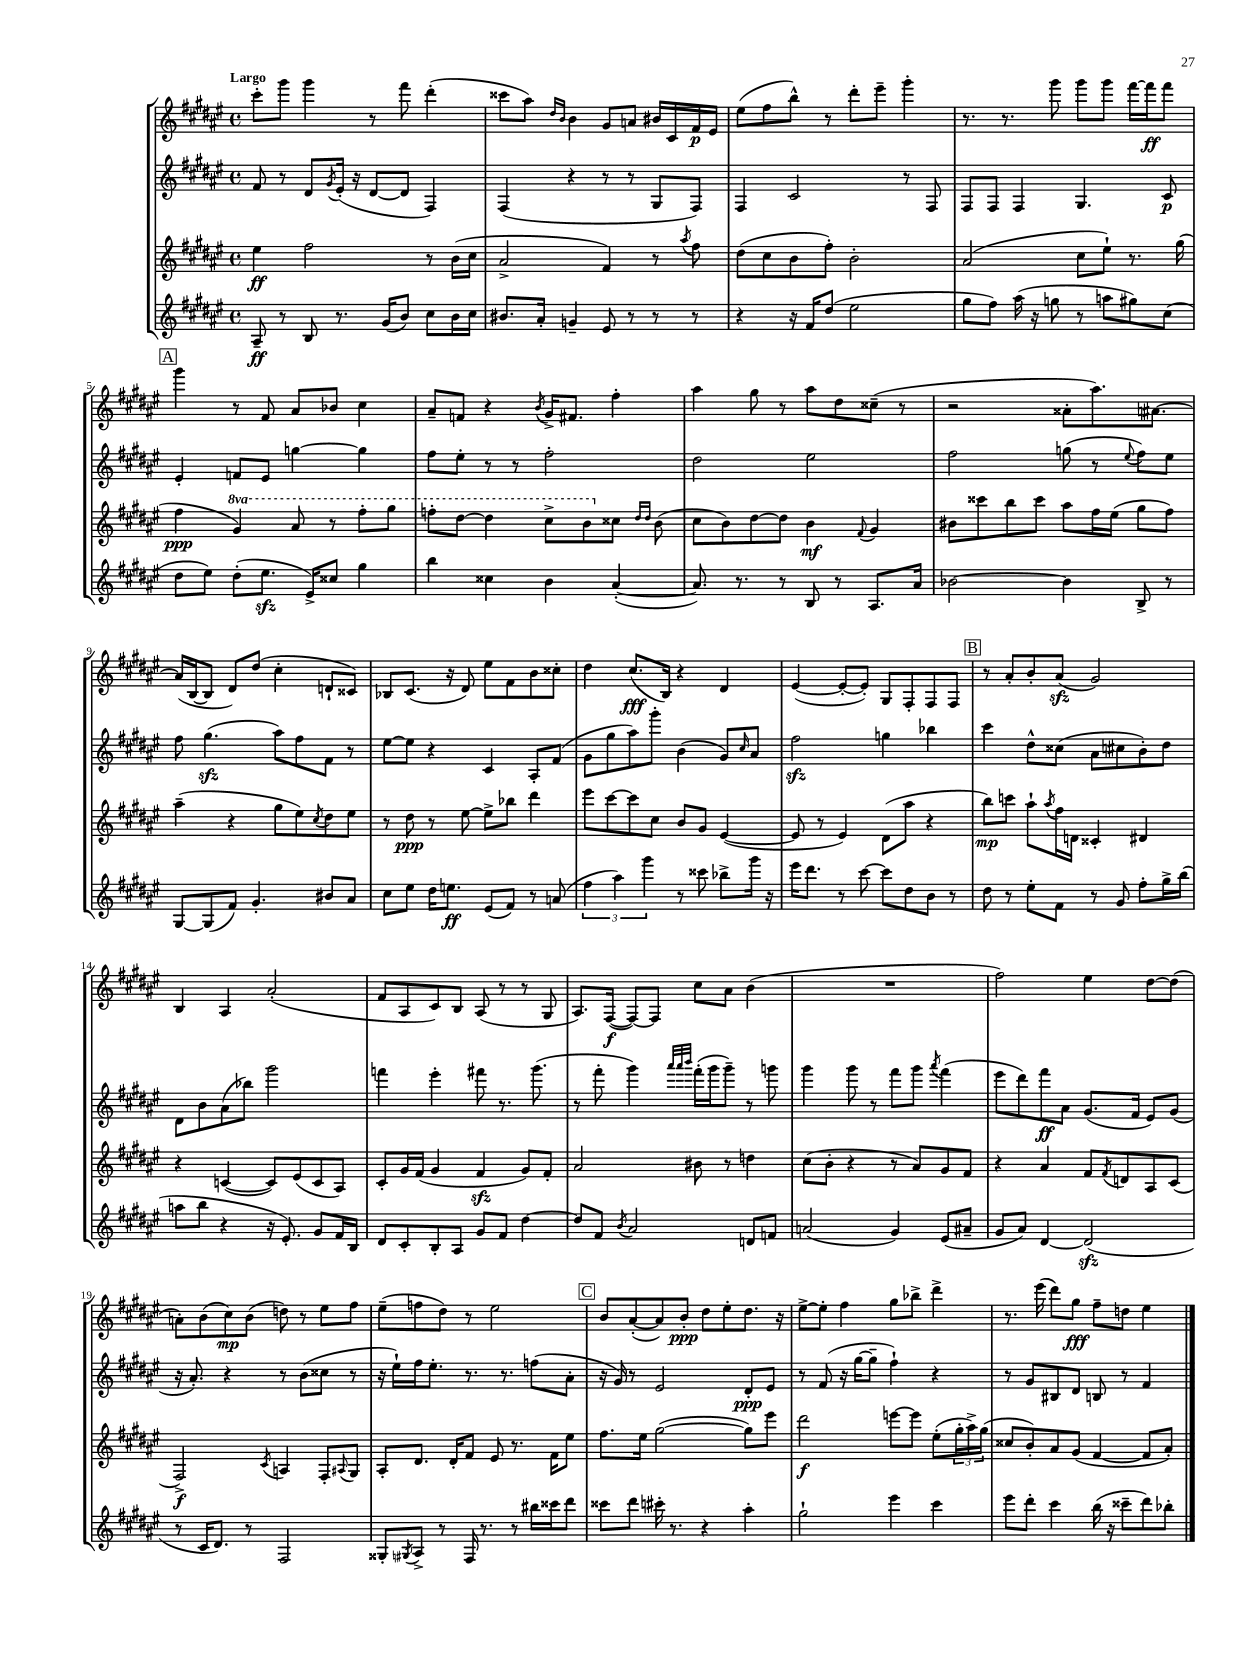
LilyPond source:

<<
\new StaffGroup <<
\new Staff = "s0" {
    \clef treble \key fis \major \defaultTimeSignature \time 4/4 \tempo "Largo"
    cis'''8-. gis'''8 gis'''4 r8 fis'''8 dis'''4-.( |
    cisis'''8 ais''8) \grace { dis''16 b'16 } b'4 gis'8 a'8 bis'16 cis'16 fis'16\p eis'16 |
    eis''8( fis''8 b''8-^) r8 dis'''8-. eis'''8-- gis'''4-. |
    r8. r8. gis'''8 gis'''8 gis'''8 fis'''16~ fis'''16\ff fis'''8 |
    \mark \markup { \box "A" } gis'''4 r8 fis'8 ais'8 bes'8 cis''4 |
    ais'8-- f'8 r4 \acciaccatura { b'8 } gis'16-> fis'8. fis''4-. |
    ais''4 gis''8 r8 ais''8 dis''8 cisis''8--( r8 |
    r2 aisis'8-. ais''8.) ais'8.~ |
    ais'16( b16~ b8 dis'8) dis''8( cis''4-. d'8-! cisis'8) |
    bes8 cis'8.( r16 dis'8) eis''8 fis'8 b'8 cisis''8-. |
    dis''4 cis''8.\fff( b16) r4 dis'4 |
    eis'4~( eis'8~-. eis'8-.) gis8 fis8-. fis8 fis8 |
    \mark \markup { \box "B" } r8 ais'8-. b'8-. ais'8\sfz( gis'2) |
    b4 ais4 ais'2-.( |
    fis'8 ais8 cis'8) b8 ais8( r8 r8 gis8 |
    ais8.) fis16~\f( fis8~) fis8 cis''8 ais'8 b'4( |
    R1 |
    fis''2) eis''4 dis''8~ dis''8( |
    a'8-.) b'8( cis''8\mp) b'8( d''8) r8 eis''8 fis''8 |
    eis''8--( f''8 dis''8) r8 eis''2 |
    \mark \markup { \box "C" } b'8 ais'8~-.( ais'8) b'8-.\ppp dis''8 eis''8-. dis''8. r16 |
    eis''8~-> eis''8-. fis''4 gis''8 bes''8-> dis'''4-> |
    r8. eis'''16( dis'''8) gis''8\fff fis''8-- d''8 eis''4 \bar "|." |
}
\new Staff = "s1" {
    \clef treble \key fis \major \defaultTimeSignature \time 4/4
    fis'8 r8 dis'8 \acciaccatura { gis'8 } eis'16-.( r16 dis'8~ dis'8 fis4) |
    fis4( r4 r8 r8 gis8 fis8) |
    fis4 cis'2 r8 fis8 |
    fis8 fis8 fis4 gis4. cis'8\p |
    \mark \markup { \box "A" } eis'4-. f'8 eis'8 g''4~ g''4 |
    fis''8 eis''8-. r8 r8 fis''2-. |
    dis''2 eis''2 |
    fis''2 g''8( r8 \appoggiatura { eis''8 } fis''8) eis''8 |
    fis''8 gis''4.\sfz( ais''8) fis''8 fis'8 r8 |
    eis''8~ eis''8 r4 cis'4 ais8-. fis'8( |
    gis'8 gis''8 ais''8) gis'''8-. b'4( gis'8) \grace { cis''16 } ais'8 |
    fis''2\sfz g''4 bes''4 |
    \mark \markup { \box "B" } cis'''4 dis''8-^ cisis''8( ais'8 cis''8 b'8-.) dis''8 |
    dis'8 b'8 ais'8( bes''8) gis'''2 |
    f'''4 eis'''4-. fis'''8 r8. gis'''8.( |
    r8 fis'''8-. gis'''4) \grace { ais'''32 ais'''32 b'''32 } fis'''16-.( gis'''16 gis'''8--) r8 g'''8 |
    gis'''4 gis'''8 r8 fis'''8 gis'''8 \acciaccatura { ais'''8 } fis'''4( |
    eis'''8 dis'''8) fis'''8\ff ais'8 gis'8.( fis'16 eis'8) gis'8( |
    r16 ais'8.-.) r4 r8 b'8( cisis''8 r8 |
    r16 eis''16-!) fis''16 eis''8.-. r8. r8. f''8( ais'8-. |
    \mark \markup { \box "C" } r16 gis'16) r8 eis'2 dis'8-.\ppp eis'8 |
    r8 fis'8( r16 gis''16~ gis''8-- fis''4-!) r4 |
    r8 gis'8 bis8 dis'8 b8 r8 fis'4 \bar "|." |
}
\new Staff = "s2" {
    \clef treble \key fis \major \defaultTimeSignature \time 4/4 \set Staff.ottavationMarkups = #ottavation-simple-ordinals
    eis''4\ff fis''2 r8 b'16( cis''16 |
    ais'2-> fis'4) r8 \acciaccatura { ais''8 } fis''8 |
    dis''8( cis''8 b'8 fis''8-.) b'2-. |
    ais'2( cis''8 eis''8-!) r8. gis''16( |
    \mark \markup { \box "A" } fis''4\ppp \ottava #1 gis''4) ais''8 r8 fis'''8-. gis'''8 |
    f'''8-. dis'''8~ dis'''4 cis'''8-> b''8 \ottava #0 cisis''8 \grace { dis''16 dis''16 } b'8( |
    cis''8 b'8) dis''8~ dis''8 b'4\mf \appoggiatura { fis'8 } gis'4 |
    bis'8 cisis'''8 b''8 cisis'''8 ais''8 fis''16 eis''16( gis''8 fis''8) |
    ais''4--( r4 gis''8 eis''8) \acciaccatura { cis''8 } dis''8 eis''8 |
    r8 dis''8\ppp r8 eis''8~ eis''8-> bes''8 dis'''4 |
    eis'''8 cis'''8~ cis'''8 cis''8 b'8 gis'8 eis'4~( |
    eis'8 r8 eis'4) dis'8( ais''8 r4 |
    \mark \markup { \box "B" } b''8\mp) c'''8 ais''8-! \acciaccatura { ais''8 } fis''16 d'16 cisis'4-. dis'4 |
    r4 c'4~( c'8) eis'8( c'8 ais8) |
    cis'8-. gis'16 fis'16( gis'4 fis'4\sfz gis'8) fis'8-. |
    ais'2 bis'8 r8 d''4 |
    cis''8( b'8-. r4 r8 ais'8) gis'8 fis'8 |
    r4 ais'4 fis'8 \acciaccatura { fis'8 } d'8 ais8 cis'8( |
    fis2->\f) \acciaccatura { cis'8 } a4 fis8-. \appoggiatura { ais8 } gis8 |
    ais8-. dis'8. dis'16-. fis'8 eis'8 r8. fis'16 eis''8 |
    \mark \markup { \box "C" } fis''8. eis''16 gis''2~( gis''8) eis'''8 |
    dis'''2\f e'''8~ e'''8 eis''8-.( \tuplet 3/2 { gis''16-. ais''16->) gis''16( } |
    cisis''8 b'8-.) ais'8 gis'8( fis'4~ fis'8 ais'8-.) \bar "|." |
}
\new Staff = "s3" {
    \clef treble \key fis \major \defaultTimeSignature \time 4/4
    ais8--\ff r8 b8 r8. gis'16( b'8) cis''8 b'16 cis''16 |
    bis'8. ais'16-. g'4-- eis'8 r8 r8 r8 |
    r4 r16 fis'16 dis''8( eis''2 |
    gis''8 fis''8) ais''16( r16 g''8 r8 a''8 gis''8) cis''8( |
    \mark \markup { \box "A" } dis''8 eis''8) dis''8-.( eis''8.\sfz eis'16->) cisis''8 gis''4 |
    b''4 cisis''4 b'4 ais'4~-.( |
    ais'8.) r8. r8 b8 r8 ais8. ais'16 |
    bes'2~ bes'4 b8-> r8 |
    gis8~ gis8( fis'8) gis'4.-. bis'8 ais'8 |
    cis''8 eis''8 dis''16 e''8.\ff eis'8( fis'8) r8 a'8( |
    \tuplet 3/2 { fis''4 ais''4) gis'''4 } r8 cisis'''8 bes''8-> gis'''16 r16 |
    eis'''16 dis'''8. r8 cis'''8~ cis'''8 dis''8 b'8 r8 |
    \mark \markup { \box "B" } dis''8 r8 eis''8-. fis'8 r8 gis'8 fis''8-. gis''16-> b''16( |
    a''8 b''8 r4 r16 eis'8.-.) gis'8 fis'16 b16 |
    dis'8 cis'8-. b8-. ais8 gis'8 fis'8 dis''4~ |
    dis''8 fis'8 \acciaccatura { b'8 } ais'2 d'8 f'8 |
    a'2( gis'4) eis'8( ais'8-- |
    gis'8 ais'8) dis'4~ dis'2\sfz( |
    r8 cis'16 dis'8.) r8 fis2 |
    gisis8-. \acciaccatura { gis8 } ais8-> r8 fis16 r8. r8 bis''16 cisis'''16 dis'''8 |
    \mark \markup { \box "C" } cisis'''8 dis'''8 cis'''16-. r8. r4 ais''4-. |
    gis''2-! eis'''4 cis'''4 |
    eis'''8 dis'''8-. cis'''4 b''16( r16 cisis'''8-- dis'''8) bes''8-. \bar "|." |
}
>>
>>
